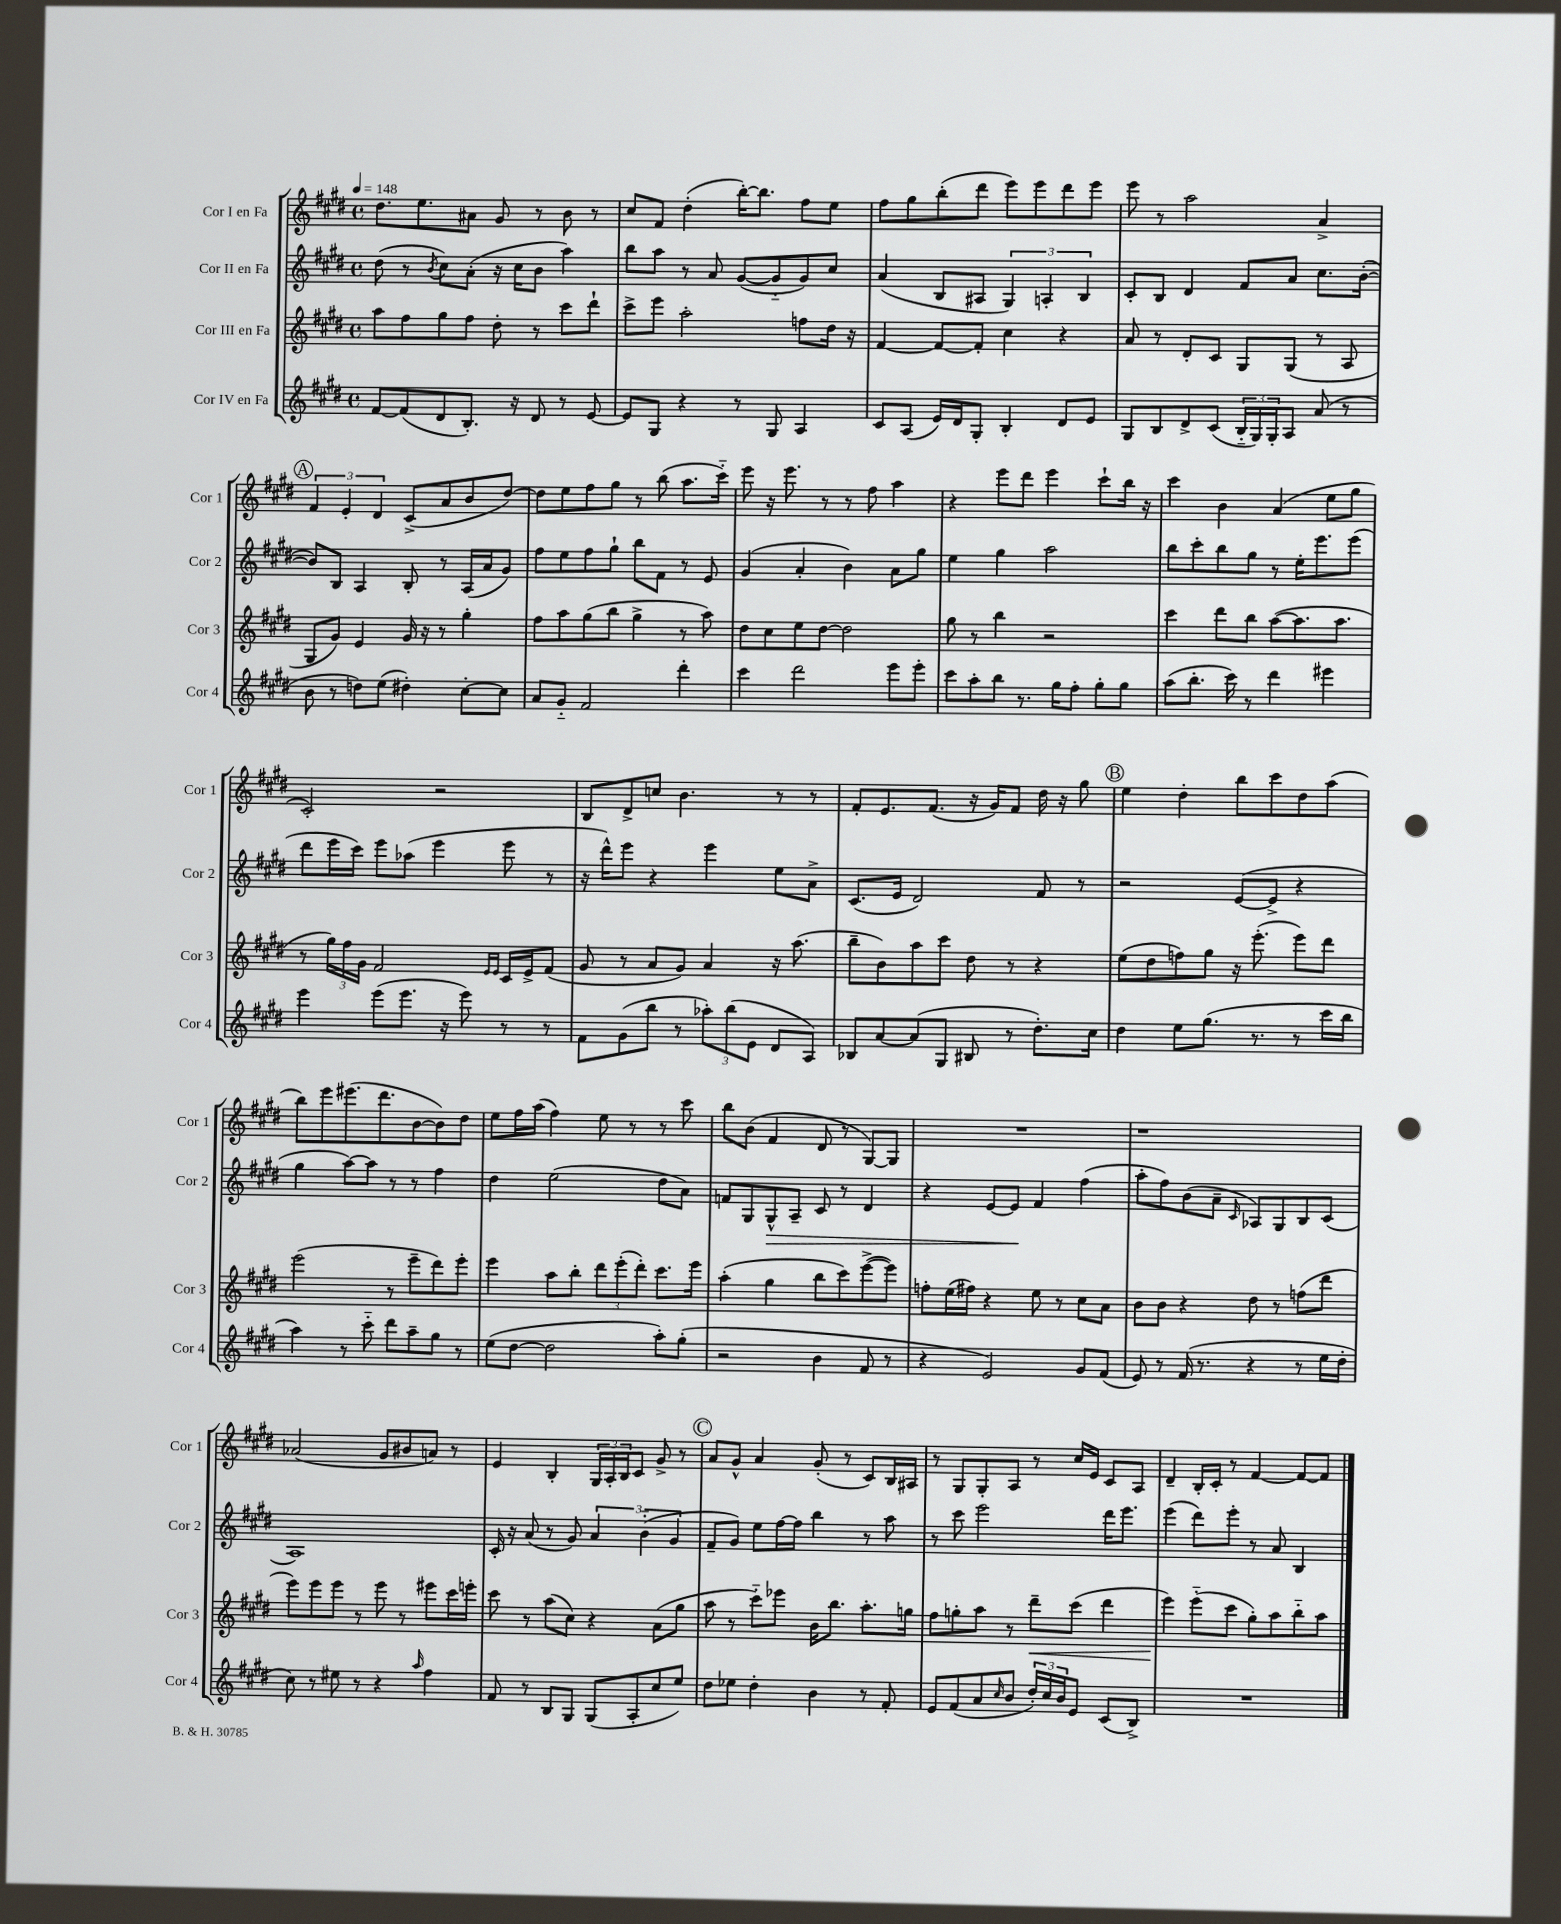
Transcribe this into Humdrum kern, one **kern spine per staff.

**kern	**kern	**dynam	**kern	**dynam	**kern
*part4	*part3	*part3	*part2	*part2	*part1
*staff4	*staff3	*staff3	*staff2	*staff2	*staff1
*I"Cor IV en Fa	*I"Cor III en Fa	*	*I"Cor II en Fa	*	*I"Cor I en Fa
*I'Cor 4	*I'Cor 3	*	*I'Cor 2	*	*I'Cor 1
*clefG2	*clefG2	*	*clefG2	*	*clefG2
*k[f#c#g#d#]	*k[f#c#g#d#]	*	*k[f#c#g#d#]	*	*k[f#c#g#d#]
*M4/4	*M4/4	*	*M4/4	*	*M4/4
*met(c)	*met(c)	*	*met(c)	*	*met(c)
*MM148	*MM148	*	*MM148	*	*MM148
=1	=1	=1	=1	=1	=1
[8f#/L	8aa\L	.	(8dd#\	.	8.dd#\L
(8f#/]	8ff#\	.	8r	.	.
.	.	.	.	.	8.ee\
.	.	.	8qb/	.	.
8d#/	8gg#\	.	8cc#\L)	.	.
8.B'/J)	8ff#\J	.	(8a'\J	.	8a#X\J
.	8dd#'\	.	16r	.	8g#/
16r	.	.	16cc#\KL	.	.
8d#/	8r	.	8b\J	.	8r
8r	8ccc#\L	.	4aa\)	.	8b\
[8e/	8ddd#`\J	.	.	.	8r
=2	=2	=2	=2	=2	=2
8e/L]	8ccc#^\L	.	8bb\L	.	8cc#/L
8G#/J	8eee\J	.	8aa\J	.	8f#/J
4r	2aa'\	.	8r	.	(4dd#'\
.	.	.	8a/	.	.
8r	.	.	([8g#/L	.	[16bb'\KL)
.	.	.	.	.	8.bb\J]
8G#/	.	.	8g#/]	.	.
4A/	8ffn\L	.	8g#/)	.	8ff#\L
.	16dd#\Jk	.	8cc#/J	.	8ee\J
.	16r	.	.	.	.
=3	=3	=3	=3	=3	=3
8c#/L	[4f#/	.	(4a/	.	8ff#\L
(8A/J	.	.	.	.	8gg#\
16e/LL)	8f#/L_	.	8B/L	.	(8bb'\
16d#/J	.	.	.	.	.
8G#'/J	8f#'/J]	.	8A#X/J	.	8ddd#\J
4B'/	4cc#\	.	6G#/)	.	8eee\L)
.	.	.	.	.	8eee\
.	.	.	6An'/	.	.
8d#/L	4r	.	.	.	8ddd#\
.	.	.	6B/	.	.
8e/J	.	.	.	.	8eee\J
=4	=4	=4	=4	=4	=4
8G#/L	8a/	.	8c#'/L	.	8eee\
8B/	8r	.	8B/J	.	8r
8d#^/	8d#'/L	.	4d#/	.	2aa\
(8c#/J	8c#/J	.	.	.	.
24B/LL	8G#/L	.	8f#/L	.	.
24G#/)	.	.	.	.	.
24G#'/J	.	.	.	.	.
8A/J	(8G#/J	.	8a/J	.	.
(8a/	8r	.	8.cc#\L	.	4a^/
8r	8A/	.	.	.	.
.	.	.	([16b'\Jk	.	.
!!LO:LB:g=z
!!LO:REH:place=s1:t=A
=5	=5	=5	=5	=5	=5
8b\	8G#/L	.	8b/L])	.	6f#/
8r	8g#/J)	.	8B/J	.	.
.	.	.	.	.	6e'/
8ddn\L)	4e/	.	4A/	.	.
.	.	.	.	.	6d#/
(8ee\J	.	.	.	.	.
4dd#X'\)	16g#/	.	8B'/	.	(8c#^/L
.	16r	.	.	.	.
.	8r	.	8r	.	8a/
[8cc#'\L	4gg#'\	.	(16A/LL	.	8b/
.	.	.	16a/J	.	.
8cc#\J]	.	.	8g#/J)	.	[8dd#/J)
=6	=6	=6	=6	=6	=6
8a/L	8ff#\L	.	8ff#\L	.	8dd#\L]
8g#/J	8aa\	.	8ee\	.	8ee\
2f#/	(8gg#\	.	8ff#\	.	8ff#\
.	8bb\J	.	8gg#`\J	.	8gg#\J
.	4gg#^\	.	8bb\L	.	8r
.	.	.	8f#\J	.	(8bb\
4ddd#'\	8r	.	8r	.	8.aa\L
.	8aa\)	.	8e/	.	.
.	.	.	.	.	16ccc#\Jk)
=7	=7	=7	=7	=7	=7
4ccc#\	8dd#\L	.	(4g#/	.	8eee\
.	8cc#\	.	.	.	16r
.	.	.	.	.	8.eee\
2ddd#\	8ee\	.	4a'/	.	.
.	[8dd#\J	.	.	.	8r
.	2dd#\]	.	4b\)	.	8r
.	.	.	.	.	8ff#\
8eee\L	.	.	8a\L	.	4aa\
8eee'\J	.	.	8gg#\J	.	.
=8	=8	=8	=8	=8	=8
8ccc#\L	8gg#\	.	4ee\	.	4r
8aa'\	8r	.	.	.	.
8bb\J	4bb\	.	4gg#\	.	8eee\L
8.r	.	.	.	.	8ddd#\J
.	2r	.	2aa\	.	4eee\
16gg#\KL	.	.	.	.	.
8ff#'\J	.	.	.	.	.
8gg#'\L	.	.	.	.	8ccc#`\L
8gg#\J	.	.	.	.	16bb\Jk
.	.	.	.	.	16r
=9	=9	=9	=9	=9	=9
(8aa\L	4ccc#\	.	8bb\L	.	4ccc#\
8.bb'\J	.	.	8ccc#'\	.	.
.	8ddd#\L	.	8bb\	.	4b\
16ccc#\)	.	.	.	.	.
8r	8bb\J	.	8gg#\J	.	.
4ddd#\	([8aa\L	.	8r	.	(4a/
.	8.aa\]	.	16ee'\KL	.	.
.	.	.	8.eee\	.	.
4eee#X\	.	.	.	.	8ee\L
.	8.aa\J	.	.	.	.
.	.	.	(8eee\J	.	8gg#\J
!!LO:LB:g=z
=10	=10	=10	=10	=10	=10
4eee\	8r	.	8ddd#\L	.	2c#'/)
.	24gg#\LL)	.	16eee\L	.	.
.	24ff#\	.	.	.	.
.	.	.	16ccc#\JJ)	.	.
.	24g#\JJ	.	.	.	.
(8eee\L	2f#/	.	8eee\L	.	.
8.eee\J	.	.	(8aa-X\J	.	.
.	.	.	4eee\	.	2r
16r	.	.	.	.	.
8eee\)	.	.	.	.	.
.	16qqe/LL	.	.	.	.
.	16qqe/JJ	.	.	.	.
8r	16c#/LL	.	8eee\	.	.
.	16e^/J	.	.	.	.
8r	(8f#/J	.	8r	.	.
=11	=11	=11	=11	=11	=11
8f#\L	8g#/	.	16r	.	8B/L
.	.	.	16ddd#^^\KL)	.	.
(8g#\	8r	.	8eee\J	.	8d#^/
8bb\J	8a/L	.	4r	.	8ccn/J
8r	8g#/J)	.	.	.	4.b\
12aa-X'\L)	4a/	.	4eee\	.	.
(12bb\	.	.	.	.	.
12e\J	.	.	.	.	.
8d#/L	16r	.	8ee\L	.	8r
.	(8.aa\	.	.	.	.
8A/J)	.	.	8a^\J	.	8r
=12	=12	=12	=12	=12	=12
8B-X/L	8bb~\L	.	(8.c#/L	.	8f#'/L
[8a/	8b\)	.	.	.	8.e/
.	.	.	16e/Jk	.	.
(8a/]	8aa\	.	2d#/)	.	.
.	.	.	.	.	(8.f#/J
8G#/J	8ccc#\J	.	.	.	.
8B#X/	8dd#\	.	.	.	16r
.	.	.	.	.	16g#/KL)
8r	8r	.	.	.	8f#/J
8.dd#'\L)	4r	.	8f#/	.	16dd#\
.	.	.	.	.	16r
.	.	.	8r	.	8gg#\
16cc#\Jk	.	.	.	.	.
!!LO:REH:place=s1:t=B
=13	=13	=13	=13	=13	=13
4dd#\	(8ee\L	.	2r	.	4ee\
.	8dd#\	.	.	.	.
8ee\L	8ffn\)	.	.	.	4dd#'\
(8.gg#\J	8gg#\J	.	.	.	.
.	16r	.	([8e/L	.	8bb\L
8.r	(8.eee'\	.	.	.	.
.	.	.	8e^/J]	.	8ccc#\
8r	8eee\L)	.	4r	.	8dd#\
16ccc#\LL	8ddd#\J	.	.	.	(8aa\J
16bb\JJ	.	.	.	.	.
!!LO:LB:g=z
=14	=14	=14	=14	=14	=14
4aa\)	(2eee\	.	4gg#\	.	8bb\L)
.	.	.	.	.	8eee\
8r	.	.	[8aa\L)	.	(8.eee#X\
8ccc#\	.	.	8aa\J]	.	.
.	.	.	.	.	8.ddd#\
8ddd#\L	8r	.	8r	.	.
8aa~\	8eee~\L	.	8r	.	[8b\
8gg#\J	8ddd#\)	.	4ff#\	.	8b\])
8r	8eee'\J	.	.	.	8dd#\J
=15	=15	=15	=15	=15	=15
(8ee\L	4eee\	.	4dd#\	.	8ee\L
[8dd#\J	.	.	.	.	16ff#\L
.	.	.	.	.	(16aa\JJ
2dd#\]	8aa\L	.	(2ee\	.	4ff#\)
.	8bb'\J	.	.	.	.
.	12ddd#\L	.	.	.	8ee\
.	(12eee'\	.	.	.	.
.	.	.	.	.	8r
.	12ddd#'\J)	.	.	.	.
8aa'\L)	8.ccc#\L	.	8dd#\L	.	8r
(8gg#'\J	.	.	8a\J)	.	8ccc#\
.	16eee\Jk	.	.	.	.
=16	=16	=16	=16	=16	=16
2r	(4aa'\	.	8fn/L	.	8bb\L
.	.	.	8G#/	.	(8b\J
!	!	!	!	!LO:HP:b	!
.	4gg#\	.	8G#^^/	>	4f#/
.	.	.	8A~/J	.	.
4b\	8bb\L	.	8c#/	.	8d#/
.	8ccc#\)	.	8r	.	8r
8f#/	([8eee^\	.	4d#/	.	[8G#/L)
8r	8eee\J])	.	.	.	8G#/J]
=17	=17	=17	=17	=17	=17
4r	8ffn'\L	.	4r	.	1r
.	(16ee\L	.	.	.	.
.	16ff#X\JJ)	.	.	.	.
2e/)	4r	.	[8e/L	.	.
.	.	.	8e/J]	.	.
.	8ee\	.	4f#/	]	.
.	8r	.	.	.	.
8g#/L	8cc#\L	.	(4ff#\	.	.
(8f#/J	8a\J	.	.	.	.
=18	=18	=18	=18	=18	=18
8e/)	8b\L	.	8aa'\L	.	1r
8r	8b\J	.	8ff#\)	.	.
(16f#/	4r	.	(8b\	.	.
8.r	.	.	.	.	.
.	.	.	8a~\J	.	.
.	.	.	16qqc#/	.	.
4r	8dd#\	.	8A-X/L)	.	.
.	8r	.	8G#/	.	.
8r	(8ffn\L	.	8B/	.	.
16ee\LL	8ddd#\J	.	(8c#/J	.	.
16dd#'\JJ	.	.	.	.	.
!!LO:LB:g=z
=19	=19	=19	=19	=19	=19
8cc#\)	8eee\L)	.	1A)	.	(2a-X/
8r	8eee\	.	.	.	.
8ee#X\	8eee\J	.	.	.	.
8r	8r	.	.	.	.
4r	8eee\	.	.	.	8g#/L
.	8r	.	.	.	8b#X/
16qqaa/	.	.	.	.	.
4ff#\	8eee#X\L	.	.	.	8an/J)
.	16ccc#\L	.	.	.	8r
.	16eeen'\JJ	.	.	.	.
=20	=20	=20	=20	=20	=20
8f#/	8ccc#\	.	16c#'/	.	4e/
.	.	.	16r	.	.
8r	8r	.	(8a/	.	.
8B/L	(8aa\L	.	8r	.	4B'/
8G#/J	8cc#\J)	.	8g#/)	.	.
(8G#/L	4r	.	6a/	.	24G#/LL
.	.	.	.	.	24A'/
.	.	.	.	.	24B/J
8A'/	.	.	.	.	8c#/J
.	.	.	(6b\	.	.
8cc#/	(8a\L	.	.	.	8g#^/
.	.	.	6g#/	.	.
8ee/J)	8gg#\J	.	.	.	8r
!!LO:REH:place=s1:t=C
=21	=21	=21	=21	=21	=21
8dd#\L	8aa\	.	8f#~/L	.	8a/L
8ee-X\J	8r	.	8g#/J)	.	8g#^^/J
4dd#'\	8ccc#\L)	.	8ee\L	.	4a/
.	8eee-X\J	.	[16ff#\L	.	.
.	.	.	16ff#\JJ]	.	.
4b\	16b\KL	.	4bb\	.	(8g#'/
.	8.bb\J	.	.	.	.
.	.	.	.	.	8r
8r	8.aa'\L	.	8r	.	8c#/L)
8f#'/	.	.	8aa\	.	16B/L
.	16ggn\Jk	.	.	.	16A#X/JJ
=22	=22	=22	=22	=22	=22
8e/L	8ff#\L	.	8r	.	8r
(8f#/	8ggn'\	.	8ccc#\	.	8G#/L
8a/	8aa\J	.	2eee\	.	8G#'/
16qqcc#/	.	.	.	.	.
8b/J	8r	.	.	.	8A/J
!	!	!LO:HP:b	!	!	!
24dd#'/LL)	8ddd#~\L	<	.	.	8r
24cc#/	.	.	.	.	.
24b/J	.	.	.	.	.
8e/J	(8ccc#\J	.	.	.	16cc#/LL
.	.	.	.	.	16e/JJ
(8c#/L	4ddd#\	.	16ddd#\KL	.	8c#/L
.	.	.	8.eee\J	.	.
8B^/J)	.	.	.	.	8A/J
=23	=23	=23	=23	=23	=23
1r	4eee\)	.	(4eee\	.	4d#~/
.	(8eee\L	[	8ddd#\L)	.	16B'/LL
.	.	.	.	.	16c#'/JJ
.	8ccc#\J	.	8eee'\J	.	8r
.	8gg#'\L)	.	8r	.	[4f#/
.	8aa\	.	8a/	.	.
.	8bb\	.	4B/	.	8f#/L_
.	8aa\J	.	.	.	8f#/J]
==	==	==	==	==	==
*-	*-	*-	*-	*-	*-
